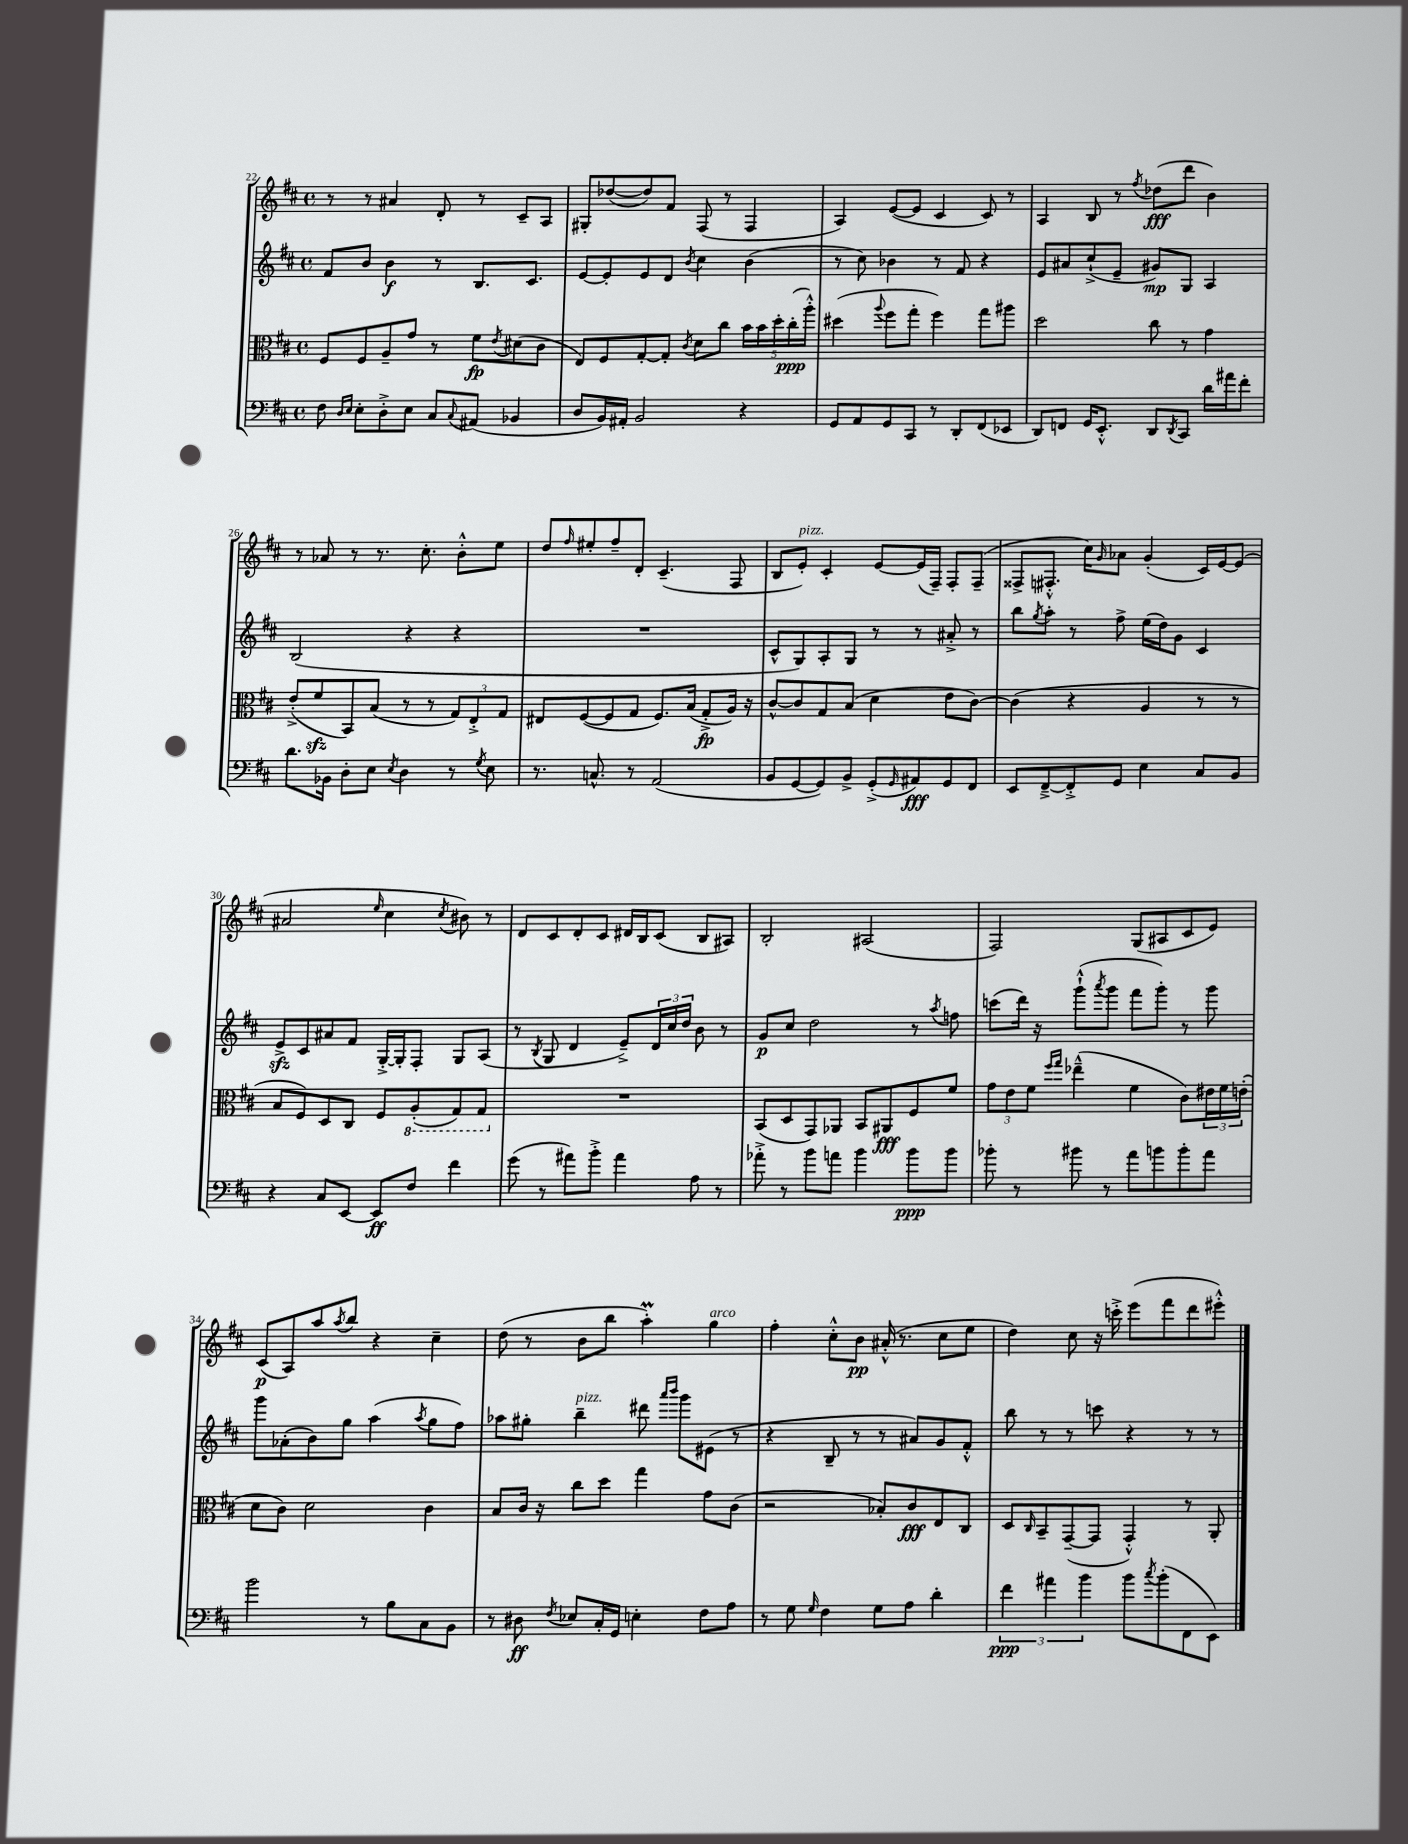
<<
\new StaffGroup <<
\new Staff = "s0" {
    \clef treble \key d \major \defaultTimeSignature \time 4/4
    r8 r8 ais'4 d'8-. r8 cis'8-- a8 |
    gis8-. des''8~( des''8) fis'8 fis8( r8 fis4 |
    a4) e'8~( e'8 cis'4 cis'8) r8 |
    a4 b8 r8 \acciaccatura { fis''8 } des''8\fff( d'''8 b'4) |
    r8 aes'8 r8 r8. cis''8.-. b'8-.-^ e''8 |
    d''8 \grace { fis''16 } eis''8-. fis''8-- d'8-. cis'4.--( fis8 |
    b8 e'8-.^\markup { \italic "pizz." }) cis'4-. e'8~ e'16( fis16--) fis8-. fis8--( |
    fisis8-> fis8.-.-^ cis''16) \grace { g'16 } aes'8 g'4-.( cis'16) e'16~ e'8( |
    ais'2 \grace { e''16 } cis''4 \acciaccatura { cis''8 } bis'8) r8 |
    d'8 cis'8 d'8-. cis'8 dis'16 b16 cis'8( b8 ais8) |
    b2-. ais2( |
    fis2) g8( ais8 cis'8 e'8) |
    cis'8\p( a8) a''8 \acciaccatura { a''8 } b''8 r4 cis''4-- |
    d''8( r8 b'8 b''8 a''4-.\prall) g''4^\markup { \italic "arco" } |
    fis''4-. cis''8-.-^ b'8\pp ais'16-.-^( r8. cis''8 e''8 |
    d''4) cis''8 r16 c'''16-.-> e'''8( fis'''8 d'''8 eis'''8-.-^) \bar "|." |
}
\new Staff = "s1" {
    \clef treble \key d \major \defaultTimeSignature \time 4/4
    fis'8 b'8 b'4\f r8 b8. cis'8. |
    e'8~ e'8-. e'8 d'8 \acciaccatura { b'8 } cis''4 b'4( |
    r8 cis''8) bes'4 r8 fis'8 r4 |
    e'8 ais'8 cis''8-!->( e'8-- gis'8\mp) g8 a4 |
    b2( r4 r4 |
    R1 |
    cis'8-^ g8) a8-. g8 r8 r8 ais'8-.-> r8 |
    b''8 \acciaccatura { g''8 } a''8-. r8 fis''8-> e''16( d''16) g'8 cis'4 |
    e'8->\sfz cis'8 ais'8 fis'8 g16~-.-> g16-. fis8-. g8 a8( |
    r8 \acciaccatura { b8 } g8 d'4 e'8--->) \tuplet 3/2 { d'16 cis''16 d''16 } b'8 r8 |
    g'8\p cis''8 d''2 r8 \acciaccatura { a''8 } f''8 |
    c'''8( d'''16) r16 g'''8-!-^( \acciaccatura { a'''8 } g'''8 fis'''8 g'''8-.) r8 g'''8 |
    g'''8 aes'8-.( b'8) g''8 a''4( \acciaccatura { a''8 } g''8 fis''8) |
    aes''8 gis''8-. b''4--^\markup { \italic "pizz." } dis'''8 \grace { a'''16 b'''16 } g'''8 eis'8( r8 |
    r4 b8-- r8 r8 ais'8) g'8 fis'8-.-^ |
    b''8 r8 r8 c'''8 r4 r8 r8 \bar "|." |
}
\new Staff = "s2" {
    \clef alto \key d \major \defaultTimeSignature \time 4/4
    fis8 fis8 a8-- g'8 r8 fis'8\fp \acciaccatura { e'8 } dis'8( cis'8 |
    e8) fis8 g8~-. g8-. \acciaccatura { cis'8 } d'8 cis''8 \tuplet 5/4 { b'16 b'16 d''16-. cis''16-.\ppp( a''16-.-^) } |
    dis''4( \appoggiatura { a''8 } fis''8 g''8-. fis''4) g''8 ais''8 |
    d''2 cis''8 r8 g'4 |
    e'8-.->( fis'8\sfz b,8) b8( r8 r8 \tuplet 3/2 { g8) e8-.-> g8 } |
    eis8 fis8~( fis8 g8 fis8.) b16( g8-.->\fp a16) r16 |
    cis'8~-^ cis'8 g8 b8( d'4 e'8 cis'8~) |
    cis'4( r4 a4 r8 r8 |
    b8 fis8) d8 cis8 fis8 \ottava #-1 a,8-.( g,8) g,8 \ottava #0 |
    R1 |
    b,8( d8 g,8) aes,8 b,8 ais,8\fff fis8 fis'8 |
    \tuplet 3/2 { g'8 e'8 fis'8 } \grace { fis''16 g''16 } ees''4---^( fis'4 cis'8) \tuplet 3/2 { eis'16 fis'16 e'16-.( } |
    d'8 cis'8) d'2 cis'4 |
    b8 cis'16 r16 cis''8 d''8 g''4 g'8 cis'8( |
    r2 bes8-.) cis'8\fff e8 cis8 |
    d8 \grace { cis16 } b,8-- g,8~--( g,8 g,4-.-^) r8 a,8-. \bar "|." |
}
\new Staff = "s3" {
    \clef bass \key d \major \defaultTimeSignature \time 4/4
    fis8 \grace { d16 e16 } e8-. d8-.-> e8 cis8 \appoggiatura { cis8 } ais,8( bes,4 |
    d8 b,16) ais,16-. b,2 r4 |
    g,8 a,8 g,8 cis,8 r8 d,8-. fis,8( ees,8 |
    d,8) f,8 g,16 e,8.-.-^ d,8 \acciaccatura { d,8 } cis,8 d'16 ais'16 fis'8-. |
    d'8. bes,16 d8-. e8 \acciaccatura { e8 } d4 r8 \acciaccatura { g8 } e8 |
    r8. c8.-^ r8 a,2( |
    b,8 g,8~ g,8) b,8-> g,8-.->( \grace { g,16 } ais,8\fff) g,8 fis,8 |
    e,8 fis,8~---> fis,8-.-> g,8 e4 cis8 b,8 |
    r4 cis8 e,8~ e,8\ff fis8 fis'4 |
    g'8( r8 ais'8) b'8-.-> ais'4 a8 r8 |
    aes'8-.-> r8 b'8 a'8 b'4 b'8\ppp b'8 |
    bes'8-. r8 bis'8 r8 a'8 b'8 b'8-. a'8 |
    b'2 r8 b8 cis8 b,8 |
    r8 dis8\ff \acciaccatura { fis8 } ees8 cis16-. g,16 e4-. fis8 a8 |
    r8 g8 \grace { g16 } fis4 g8 a8 d'4-. |
    \tuplet 3/2 { fis'4\ppp ais'4 b'4 } b'8 \acciaccatura { cis''8 } b'8-.( fis,8 e,8) \bar "|." |
}
>>
>>
\layout { \context { \Score currentBarNumber = #22 } }
